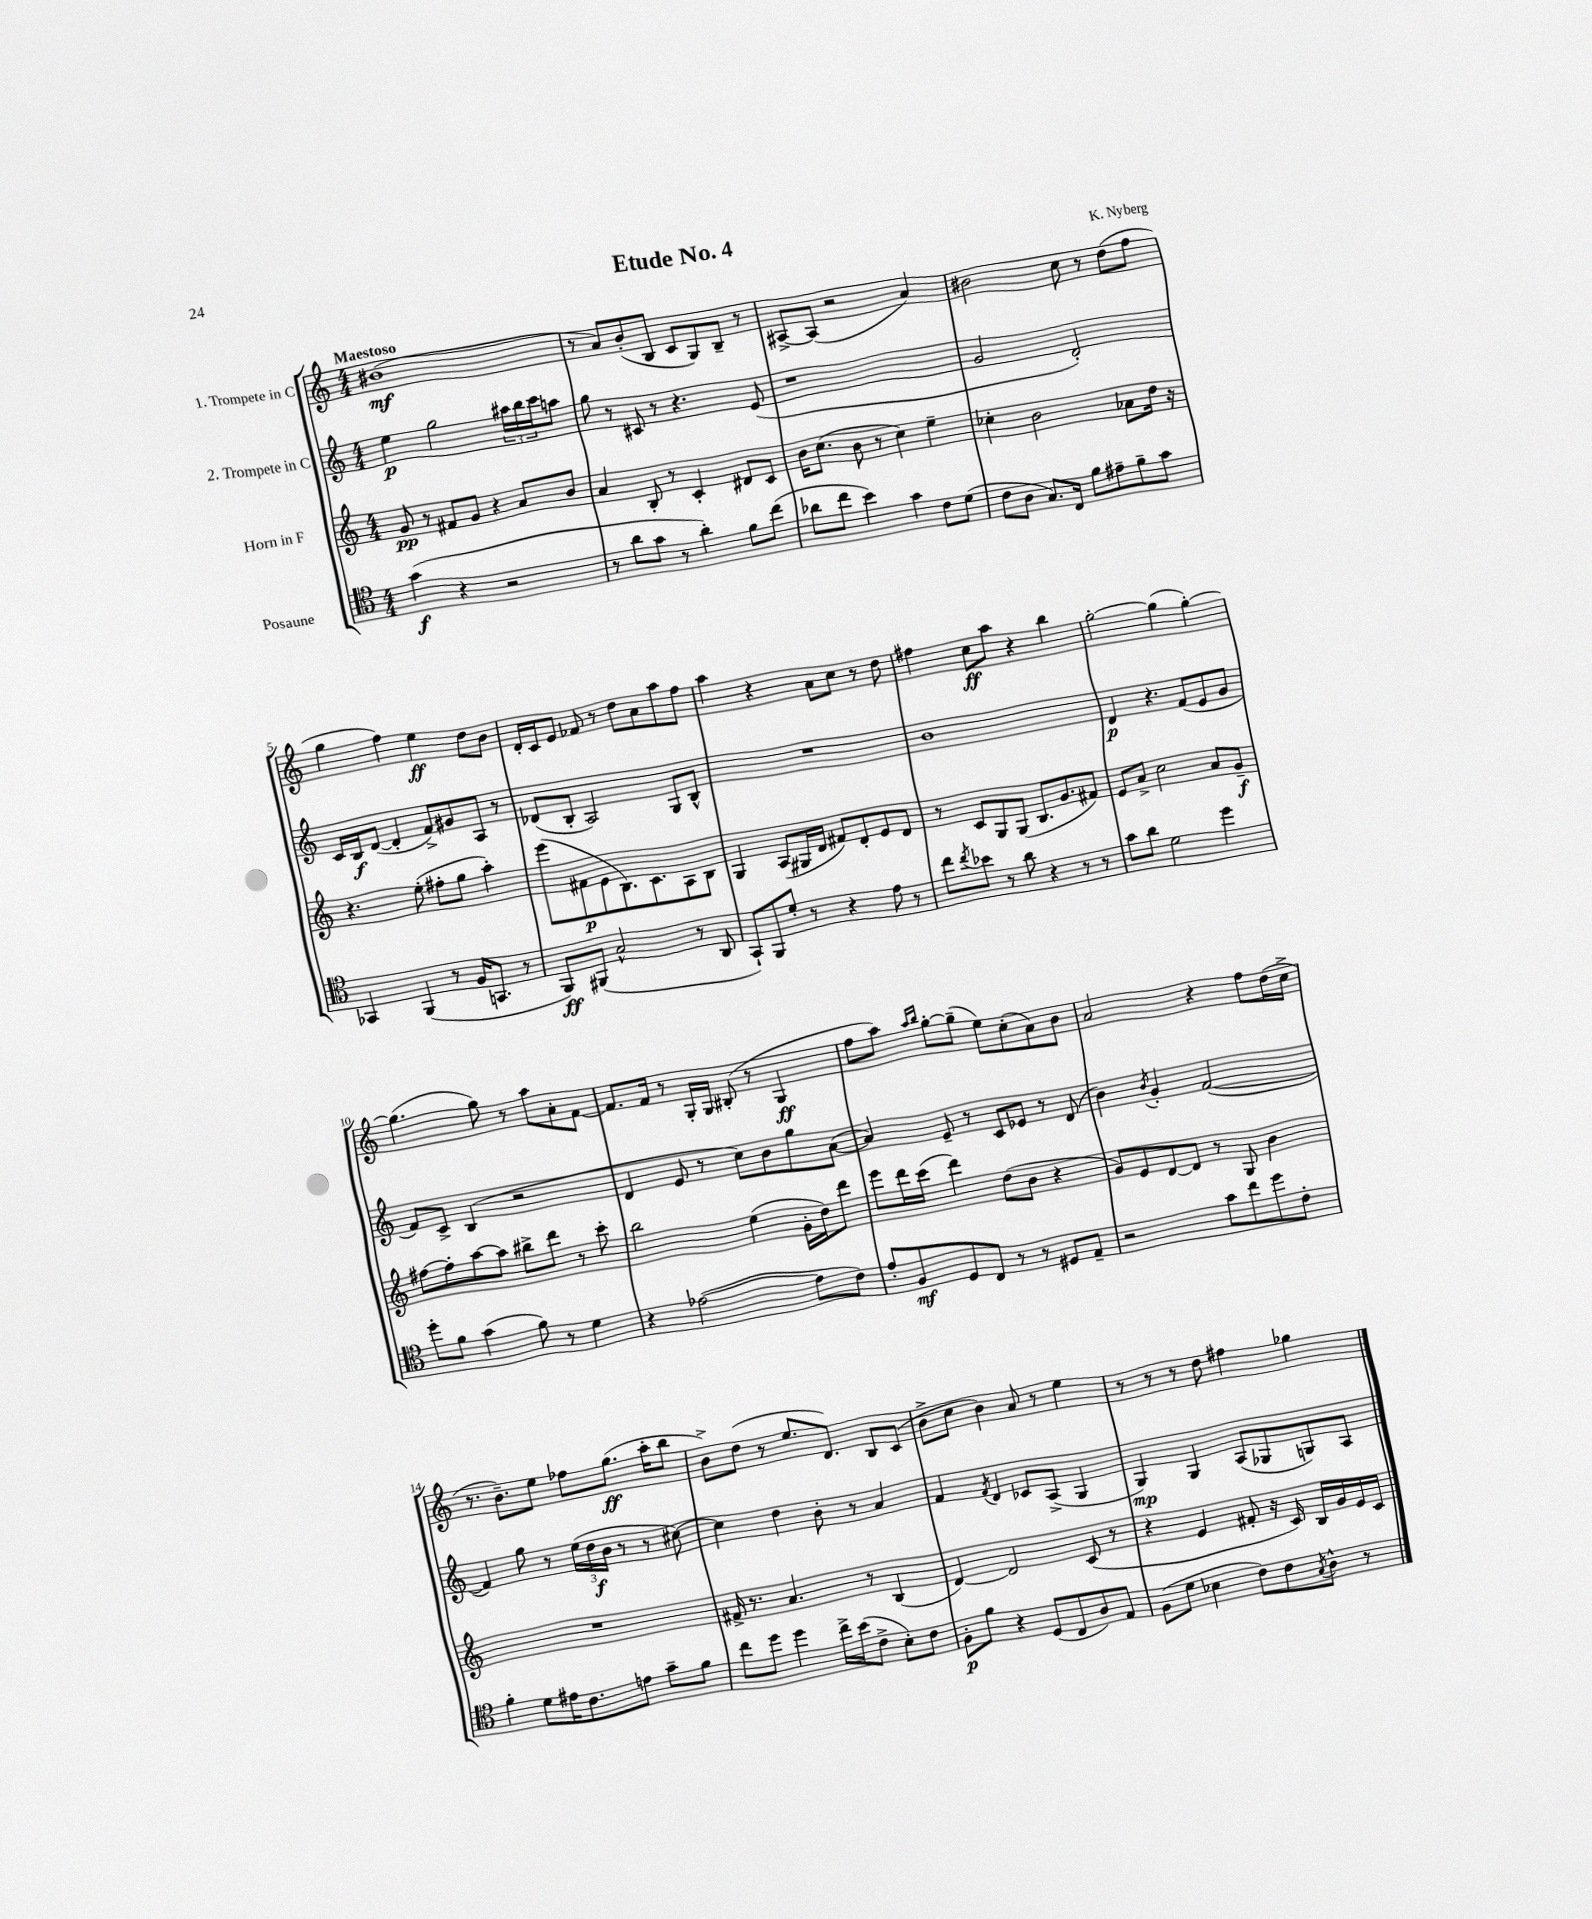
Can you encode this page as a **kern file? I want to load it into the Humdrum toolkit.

**kern	**kern	**kern	**kern
*staff4	*staff3	*staff2	*staff1
*clefC4	*clefG2	*clefG2	*clefG2
*k[]	*k[]	*k[]	*k[]
*M4/4	*M4/4	*M4/4	*M4/4
(4g	8g	4ee	(1b#
.	8r	.	.
4r	8f#	2gg	.
.	8g	.	.
2r	4r	.	.
.	8a	24aa#	.
.	.	24bb	.
.	.	24ccc	.
.	8b	8aa	.
=	=	=	=
8r	4a	8gg	8r
8a	.	8r	8a)
8g	8B'	8c#	(8b'
8r	8r	8r	8B
4a')	4c'	4.r	8c
.	.	.	8G)
8f	8d#	.	8B~
(8cc	8c	(8e	8r
=	=	=	=
8a-	16b	1r	[8A#^
.	(8.cc	.	.
8cc	.	.	(8A#]
4b)	8b	.	2r
.	8r	.	.
4g	4cc)	.	.
8c	4ee~	.	4a)
(8d	.	.	.
=	=	=	=
8c	4cc-'	2g	2b#
8A	.	.	.
8.G)	2b	.	.
16C	.	.	.
8f	.	2d')	8cc
8e#~	.	.	8r
8f~	8a-	.	(8dd
8g	16dd	.	8ff
.	16r	.	.
=	=	=	=
4GG-	4.r	16c	4gg
.	.	16B	.
.	.	([8d	.
(4FF	.	4d']	4ff)
.	(8ee'	.	.
8r	8ff#'	8f^)	4ee
16F	8gg	8g#	.
8.GG	.	.	.
.	4aa')	8A	8dd
8r	.	8r	8b
=	=	=	=
8FF)	(8eee	(8d-	16d'
.	.	.	16c
(8FF#	8f#	8B'	8e
2G^^	8e	2A)	8f-
.	8.B)	.	8r
.	.	.	8dd
.	8.c	.	.
.	.	.	8a
8r	8A	8G	8aa
8AA	8B	8B^^	8ff
=	=	=	=
8GG`)	4G	1r	4aa
8FF	.	.	.
8d'	(8A	.	4r
8r	16G#	.	.
.	16d	.	.
4r	8f#)	.	8a
.	8d'	.	8cc
8e	8e	.	8r
8r	8d	.	8dd
=	=	=	=
8cc	8r	1b	4ff#
8qcc	.	.	.
8b-	8c	.	.
8r	8G	.	8cc
8a	(8G	.	8aa
4r	8.B	.	4r
.	8.g	.	.
8r	.	.	4bb
8r	8f#)	.	.
=	=	=	=
8g	8e	4d	[2gg'
8a	8a^	.	.
2d	2cc	4.r	.
.	.	.	(4gg]
.	.	(8f	.
4dd	8a	8e	[4gg')
.	8g~	8g	.
=	=	=	=
8dd'	[8ff#	8f)	(4.gg]
8f	8ff#']	8c^	.
(4g	[8aa	(4B	.
.	8aa]	.	8gg)
8f)	8bb#^	2r	8r
8r	8ddd	.	8aa
4d	8r	.	8a'
.	8ccc'	.	[8f
=	=	=	=
4r	2bb	4d	8.f]
.	.	.	16f
([2e-	.	8e	8r
.	.	8r	16G'
.	.	.	16G
.	(4ee	8cc)	(8B#'
.	.	8b	8r
8e-]	16g'	8gg	4G
.	16dd)	.	.
8c)	8ddd	([8a	.
=	=	=	=
8e'	8eee	4a])	8ff
8F	16ddd	.	8aa)
.	(16ccc	.	.
.	.	.	16qqaa
.	.	.	16qqbb
8D	4ddd)	8e~	[8gg'
8C	.	8r	(8gg~]
8r	(8dd	8c	8ee)
8r	8b	8e-	(8cc'
8D#	4r	8r	8a)
8E~	.	(8d	8b
=	=	=	=
2r	8g)	4b)	2a
.	8e	.	.
.	.	8qb	.
.	[8d	4g'	.
.	8d]	.	.
8g	8r	([2f	4r
8cc	8G	.	.
8dd	4b	.	8ff
8c'	.	.	(16dd
.	.	.	16cc^
=	=	=	=
4f'	1r	4f])	8.r
.	.	.	8.b~)
8d	.	8gg	.
16e#	.	8r	8ee
8.c	.	.	.
.	.	(24ee	8ff-
.	.	24dd	.
.	.	24b	.
8e	.	8r	(8.gg
8g~	.	8r	.
.	.	.	16aa'
8f	.	[8cc#)	8bb
=	=	=	=
8cc	16f#^	4cc#]	8b^)
.	8.r	.	.
8dd	.	.	(8dd
4dd	4.a	4dd	8r
.	.	.	8.ee
16cc^	.	8b'	.
(16b	.	.	8.d)
8c^	8r	8r	.
8B')	(4B	4a	8B
8c	.	.	(8c
=	=	=	=
8F'	[4d)	4f	8b^
8f	.	.	8cc
.	.	8qf	.
4r	2d]	4d	4b)
(8D	.	8c-	8a
8C	.	(8A^	8r
8A)	(8c	4G	4ee
8E	8r	.	.
=	=	=	=
(8F	4r	4G)	8r
8d	.	.	8r
4B-	4e	4G	8r
.	.	.	8dd
8c)	8f#'	(8A	4ff#
8c	16r	8G-	.
.	16c)	.	.
8qG	.	.	.
8A^^	16B	8G)	4gg-
.	16g	.	.
8r	16e	8A	.
.	16c	.	.
==	==	==	==
*-	*-	*-	*-
